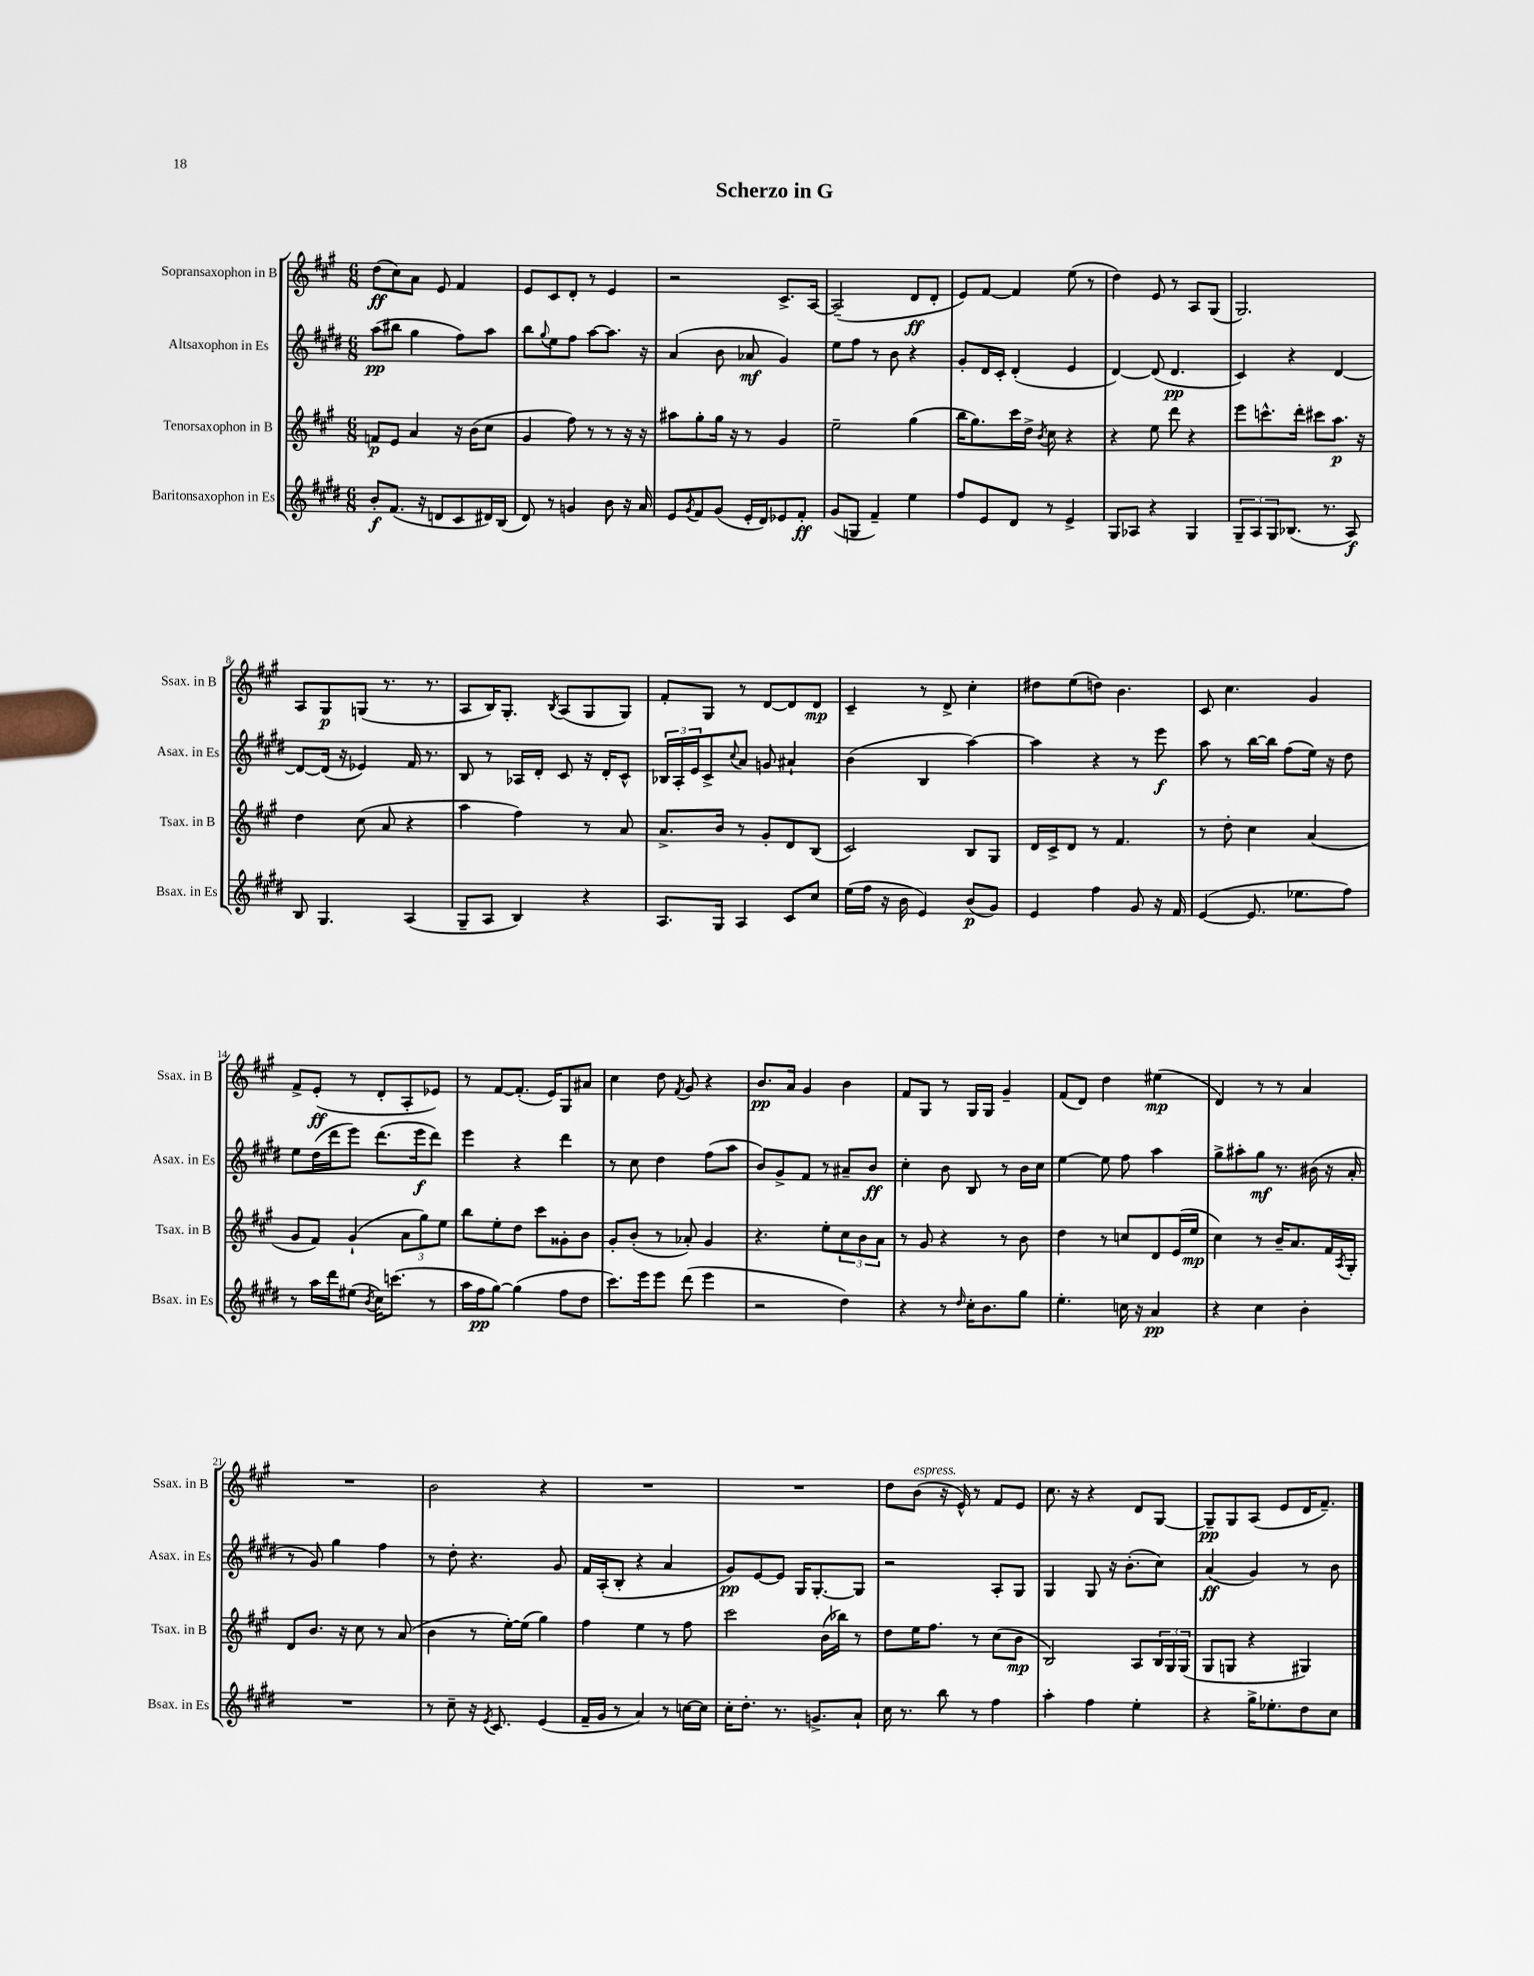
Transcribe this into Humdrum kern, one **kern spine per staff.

**kern	**dynam	**kern	**dynam	**kern	**dynam	**kern	**dynam
*part4	*part4	*part3	*part3	*part2	*part2	*part1	*part1
*staff4	*staff4	*staff3	*staff3	*staff2	*staff2	*staff1	*staff1
*I"Baritonsaxophon in Es	*	*I"Tenorsaxophon in B	*	*I"Altsaxophon in Es	*	*I"Sopransaxophon in B	*
*I'Bsax. in Es	*	*I'Tsax. in B	*	*I'Asax. in Es	*	*I'Ssax. in B	*
*clefG2	*	*clefG2	*	*clefG2	*	*clefG2	*
*k[f#c#g#d#]	*	*k[f#c#g#]	*	*k[f#c#g#d#]	*	*k[f#c#g#]	*
*M6/8	*	*M6/8	*	*M6/8	*	*M6/8	*
=1	=1	=1	=1	=1	=1	=1	=1
8b'/L	f	8fn/L	p	(8aa\L	pp	(8dd\L	ff
(8.f#/J	.	8e/J	.	8bb#X\J	.	8cc#\)	.
.	.	4a/	.	4gg#\	.	8a\J	.
16r	.	.	.	.	.	.	.
8dn/L	.	.	.	.	.	8e/	.
8c#/	.	16r	.	8ff#\L)	.	4f#/	.
.	.	(16b\KL	.	.	.	.	.
16d#X/L)	.	8cc#\J	.	8aa\J	.	.	.
(16B/JJ	.	.	.	.	.	.	.
=2	=2	=2	=2	=2	=2	=2	=2
8d#/)	.	4g#/	.	8bb\L	.	8e/L	.
.	.	.	.	8qqgg#/	.	.	.
8r	.	.	.	8ee\	.	8c#/	.
4gn/	.	8ff#\)	.	8ff#\J	.	8d'/J	.
.	.	8r	.	[8aa\L	.	8r	.
8b\	.	8r	.	8.aa\J]	.	4e/	.
16r	.	16r	.	.	.	.	.
16a/	.	16r	.	16r	.	.	.
=3	=3	=3	=3	=3	=3	=3	=3
8e/L	.	8aa#X\L	.	(4a/	.	2r	.
8qg#/	.	.	.	.	.	.	.
8f#/	.	8gg#'\	.	.	.	.	.
(8g#/J	.	16gg#\Jk	.	8b\	.	.	.
.	.	16r	.	.	.	.	.
16e'/LL	.	8r	.	8a-X/	mf	.	.
16d#/J)	.	.	.	.	.	.	.
8e-X/	.	4g#/	.	4g#/)	.	8.c#^/L	.
8f#'/J	ff	.	.	.	.	.	.
.	.	.	.	.	.	[16A/Jk	.
=4	=4	=4	=4	=4	=4	=4	=4
(8g#/L	.	2ee~\	.	8ee\L	.	(2A~/]	.
8Gn/J	.	.	.	8ff#\J	.	.	.
4f#~/)	.	.	.	8r	.	.	.
.	.	.	.	8b\	.	.	.
4ee\	.	(4gg#\	.	4r	.	8d/L	ff
.	.	.	.	.	.	8d'/J	.
=5	=5	=5	=5	=5	=5	=5	=5
8ff#/L	.	16bb\KL	.	8g#'/L	.	8e/L)	.
.	.	8.gg#\)	.	.	.	.	.
8e/	.	.	.	16d#/L	.	[8f#/J	.
.	.	.	.	16c#'/JJ	.	.	.
8d#/J	.	16ccc#\L	.	(4d#'/	.	4f#/]	.
.	.	16dd^\JJ	.	.	.	.	.
.	.	8qb/	.	.	.	.	.
8r	.	8cc#\	.	.	.	.	.
4e^/	.	4r	.	4e/	.	(8ee\	.
.	.	.	.	.	.	8r	.
=6	=6	=6	=6	=6	=6	=6	=6
8G#/L	.	4r	.	[4d#/)	.	4dd\)	.
8A-X/J	.	.	.	.	.	.	.
4r	.	8ee\	.	(8d#/]	.	8e/	.
.	.	8ddd\	.	4.d#/	pp	8r	.
4G#/	.	4r	.	.	.	8A/L	.
.	.	.	.	.	.	(8G#/J	.
=7	=7	=7	=7	=7	=7	=7	=7
12G#~/L	.	8eee\L	.	4c#/)	.	2.G#/)	.
12A/	.	.	.	.	.	.	.
.	.	8.cccn^^\	.	.	.	.	.
12G#/	.	.	.	.	.	.	.
(8.B-X/J	.	.	.	4r	.	.	.
.	.	16ddd'\Jk	.	.	.	.	.
.	.	8ccc#X\L	.	.	.	.	.
8.r	.	.	.	.	.	.	.
.	.	8.aa\J	p	[4d#/	.	.	.
8A/)	f	.	.	.	.	.	.
.	.	16r	.	.	.	.	.
!!LO:LB:g=z
=8	=8	=8	=8	=8	=8	=8	=8
8B/	.	4dd\	.	8d#/L_	.	8A/L	.
4.G#/	.	.	.	(16d#/Jk]	.	8G#/	p
.	.	.	.	16r	.	.	.
.	.	(8cc#\	.	4e-X/)	.	(8Gn/J	.
.	.	8a/	.	.	.	8.r	.
(4A/	.	4r	.	16f#/	.	.	.
.	.	.	.	8.r	.	8.r	.
=9	=9	=9	=9	=9	=9	=9	=9
8G#~/L	.	4aa\	.	8B/	.	8A/L	.
8A/J	.	.	.	8r	.	16B/K)	.
.	.	.	.	.	.	8.G#'/J	.
4B/)	.	4ff#\)	.	16A-X/LL	.	.	.
.	.	.	.	16d#'/JJ	.	.	.
.	.	.	.	.	.	8qB/	.
.	.	.	.	8c#/	.	(8A/L	.
4r	.	8r	.	16r	.	8G#/	.
.	.	.	.	16d#'/KL	.	.	.
.	.	8a/	.	8c#^^/J	.	8G#/J)	.
=10	=10	=10	=10	=10	=10	=10	=10
8.A/L	.	8.a^/L	.	24B-X/LL	.	8f#'/L	.
.	.	.	.	24A'/	.	.	.
.	.	.	.	24e/J	.	.	.
.	.	.	.	8c#^/	.	8G#/J	.
16G#/Jk	.	16b/Jk	.	.	.	.	.
.	.	.	.	8qqcc#/	.	.	.
4A/	.	8r	.	8a/J	.	8r	.
.	.	8g#'/L	.	8gn/	.	[8d/L	.
8c#/L	.	8d/	.	4a#X`/	.	8d/]	.
8cc#/J	.	(8B/J	.	.	.	8d/J	mp
=11	=11	=11	=11	=11	=11	=11	=11
(16ee\LL	.	2c#/)	.	(4b\	.	4c#~/	.
16ff#\JJ	.	.	.	.	.	.	.
16r	.	.	.	.	.	.	.
16b\	.	.	.	.	.	.	.
4e/)	.	.	.	4B/	.	8r	.
.	.	.	.	.	.	8d^/	.
(8b/L	p	8B/L	.	[4aa\)	.	4cc#'\	.
8g#/J)	.	8G#/J	.	.	.	.	.
=12	=12	=12	=12	=12	=12	=12	=12
4e/	.	16d/LL	.	4aa\]	.	8dd#X\L	.
.	.	16c#^/J	.	.	.	.	.
.	.	8d/J	.	.	.	(8ee\	.
4ff#\	.	8r	.	4r	.	8ddn\J)	.
.	.	4.f#/	.	.	.	4.b\	.
8g#/	.	.	.	8r	.	.	.
16r	.	.	.	8eee\	f	.	.
16f#/	.	.	.	.	.	.	.
=13	=13	=13	=13	=13	=13	=13	=13
([4e/	.	8r	.	8aa\	.	8c#/	.
.	.	8dd'\	.	8r	.	4.cc#\	.
8.e/]	.	4cc#\	.	[16bb\LL	.	.	.
.	.	.	.	16bb\JJ]	.	.	.
.	.	.	.	(8ff#\L	.	.	.
8.ee-X\L	.	.	.	.	.	.	.
.	.	(4a/	.	16ee\Jk)	.	4g#/	.
.	.	.	.	16r	.	.	.
8ff#\J)	.	.	.	8dd#\	.	.	.
!!LO:LB:g=z
=14	=14	=14	=14	=14	=14	=14	=14
8r	.	8g#/L	.	8ee\L	.	8f#^/L	.
16aa\LL	.	8f#/J)	.	(16dd#\L	.	(8e'/J	ff
16ddd#\J	.	.	.	16ddd#\J	.	.	.
(8ee#X\J	.	(4g#`/	.	8eee\J)	.	8r	.
8qb/	.	.	.	.	.	.	.
16cc#\KL)	.	.	.	(8.ddd#\L	.	8d'/L	.
(8.cccn\J	.	.	.	.	.	.	.
.	.	12a\L	.	.	.	8A'/	.
.	.	.	.	16eee\k	f	.	.
.	.	12gg#\)	.	.	.	.	.
8r	.	.	.	8ddd#\J)	.	8e-X/J)	.
.	.	12ee\J	.	.	.	.	.
=15	=15	=15	=15	=15	=15	=15	=15
16aa\LL	.	8bb\L	.	4eee\	.	8r	.
16ff#\J	pp	.	.	.	.	.	.
[8gg#\J)	.	8ee'\	.	.	.	[8f#/L	.
(4gg#\]	.	8dd\J	.	4r	.	(8.f#'/J]	.
.	.	8ccc#\L	.	.	.	.	.
.	.	.	.	.	.	16e/KL)	.
8ff#\L	.	8g##X'\	.	4ddd#\	.	8G#/	.
8dd#\J	.	8b\J	.	.	.	8a#X/J	.
=16	=16	=16	=16	=16	=16	=16	=16
8.ccc#\L)	.	8g#'/L	.	8r	.	4cc#\	.
.	.	(8b'/J	.	8cc#\	.	.	.
16eee\k	.	.	.	.	.	.	.
8eee\J	.	8r	.	4dd#\	.	8dd\	.
.	.	.	.	.	.	8qf#/	.
(8ddd#\	.	8a-X'/)	.	.	.	8g#/	.
4eee\	.	4g#/	.	(8ff#\L	.	4r	.
.	.	.	.	8aa\J	.	.	.
=17	=17	=17	=17	=17	=17	=17	=17
2r	.	4.r	.	8b/L)	.	8.b/L	pp
.	.	.	.	8g#^/	.	.	.
.	.	.	.	.	.	16a/Jk	.
.	.	.	.	8f#/J	.	4g#/	.
.	.	8ee'\L	.	8r	.	.	.
4dd#\)	.	12cc#\	.	8a#X~/L	.	4b\	.
.	.	12b\	.	.	.	.	.
.	.	.	.	8b/J	ff	.	.
.	.	12a\J	.	.	.	.	.
=18	=18	=18	=18	=18	=18	=18	=18
4r	.	8r	.	4cc#'\	.	8f#/L	.
.	.	8g#/	.	.	.	8G#/J	.
8r	.	4r	.	8b\	.	8r	.
16qqdd#/	.	.	.	.	.	.	.
16cc#'\KL	.	.	.	8B/	.	16G#/LL	.
8.b\	.	.	.	.	.	16G#/JJ	.
.	.	8r	.	8r	.	4g#~/	.
8gg#\J	.	8b\	.	16b\LL	.	.	.
.	.	.	.	16cc#\JJ	.	.	.
=19	=19	=19	=19	=19	=19	=19	=19
4.ee'\	.	4dd\	.	[4ee\	.	(8f#/L	.
.	.	.	.	.	.	8d/J)	.
.	.	8r	.	8ee\]	.	4dd\	.
16ccn\	.	8ccn/L	.	8ff#\	.	.	.
16r	.	.	.	.	.	.	.
4a/	pp	8d/	.	4aa\	.	(4ee#X\	mp
.	.	(16e/L	.	.	.	.	.
.	.	16ee/JJ	mp	.	.	.	.
=20	=20	=20	=20	=20	=20	=20	=20
4r	.	4cc#\)	.	8gg#^\L	.	4d/)	.
.	.	.	.	8aa#X'\	.	.	.
4cc#\	.	8r	.	8gg#\J	mf	8r	.
.	.	16b~/KL	.	8.r	.	8r	.
.	.	8.a/	.	.	.	.	.
4b'\	.	.	.	.	.	4a/	.
.	.	.	.	(16b#X\	.	.	.
.	.	16f#/L	.	16r	.	.	.
.	.	8qA/	.	.	.	.	.
.	.	16G#'/JJ	.	16a'/	.	.	.
!!LO:LB:g=z
=21	=21	=21	=21	=21	=21	=21	=21
2.r	.	8d/L	.	8r	.	2.r	.
.	.	8.b/J	.	8g#/)	.	.	.
.	.	.	.	4gg#\	.	.	.
.	.	16r	.	.	.	.	.
.	.	8cc#\	.	.	.	.	.
.	.	8r	.	4ff#\	.	.	.
.	.	(8a/	.	.	.	.	.
=22	=22	=22	=22	=22	=22	=22	=22
8r	.	4b\	.	8r	.	2b\	.
8cc#~\	.	.	.	8dd#'\	.	.	.
16r	.	8r	.	4.r	.	.	.
8qe/	.	.	.	.	.	.	.
8.c#/	.	.	.	.	.	.	.
.	.	[16ee'\LL)	.	.	.	.	.
.	.	(16ee\JJ]	.	.	.	.	.
(4e/	.	4gg#\)	.	.	.	4r	.
.	.	.	.	8g#/	.	.	.
=23	=23	=23	=23	=23	=23	=23	=23
16f#~/LL	.	4ff#\	.	16f#/LL	.	2.r	.
16g#/JJ	.	.	.	(16A'/J	.	.	.
8r	.	.	.	8B'/J	.	.	.
4a/)	.	4ee\	.	4r	.	.	.
8r	.	8r	.	4a/	.	.	.
[16ccn\LL	.	8ff#\	.	.	.	.	.
16cc\JJ]	.	.	.	.	.	.	.
=24	=24	=24	=24	=24	=24	=24	=24
16cc#'\KL	.	2ccc#\	.	8g#/L)	pp	2.r	.
8.dd#'\J	.	.	.	.	.	.	.
.	.	.	.	[8e/	.	.	.
8.r	.	.	.	8e/J]	.	.	.
.	.	.	.	16G#/KL	.	.	.
8.gn^/L	.	.	.	[8.G#'/	.	.	.
.	.	(16b\LL	.	.	.	.	.
.	.	16bb-X\JJ)	.	.	.	.	.
8a`/J	.	8r	.	8G#/J]	.	.	.
=25	=25	=25	=25	=25	=25	=25	=25
16cc#\	.	8dd\L	.	2r	.	8dd\L	.
8.r	.	.	.	.	.	.	.
!	!	!	!	!	!	!LO:TX:a:i:t=espress.	!
.	.	16ee\K	.	.	.	(8b\J	.
.	.	8.ff#\J	.	.	.	.	.
8bb\	.	.	.	.	.	16r	.
.	.	.	.	.	.	16e^^/)	.
8r	.	8r	.	.	.	8r	.
4ff#\	.	(8cc#\L	.	8A'/L	.	8f#/L	.
.	.	8b\J	mp	8G#/J	.	8e/J	.
=26	=26	=26	=26	=26	=26	=26	=26
4aa'\	.	2B/)	.	4G#/	.	8.cc#\	.
.	.	.	.	.	.	16r	.
4ff#\	.	.	.	8G#/	.	4r	.
.	.	.	.	16r	.	.	.
.	.	.	.	(8.b'\L	.	.	.
4ee'\	.	8A/L	.	.	.	8d/L	.
.	.	24B/L	.	8cc#\J)	.	[8G#/J	.
.	.	24G#/	.	.	.	.	.
.	.	(24G#/JJ	.	.	.	.	.
=27	=27	=27	=27	=27	=27	=27	=27
4r	.	8G#/L	.	(4a/	ff	8G#~/L]	pp
.	.	8Gn/J	.	.	.	8G#/	.
16gg#^\KL	.	4r	.	4g#/)	.	(8A/J	.
8.ee-X'\	.	.	.	.	.	.	.
.	.	.	.	.	.	8e/L	.
8dd#\	.	4G#X/)	.	8r	.	16d/K	.
.	.	.	.	.	.	8.f#~/J)	.
8cc#\J	.	.	.	8b\	.	.	.
==	==	==	==	==	==	==	==
*-	*-	*-	*-	*-	*-	*-	*-
